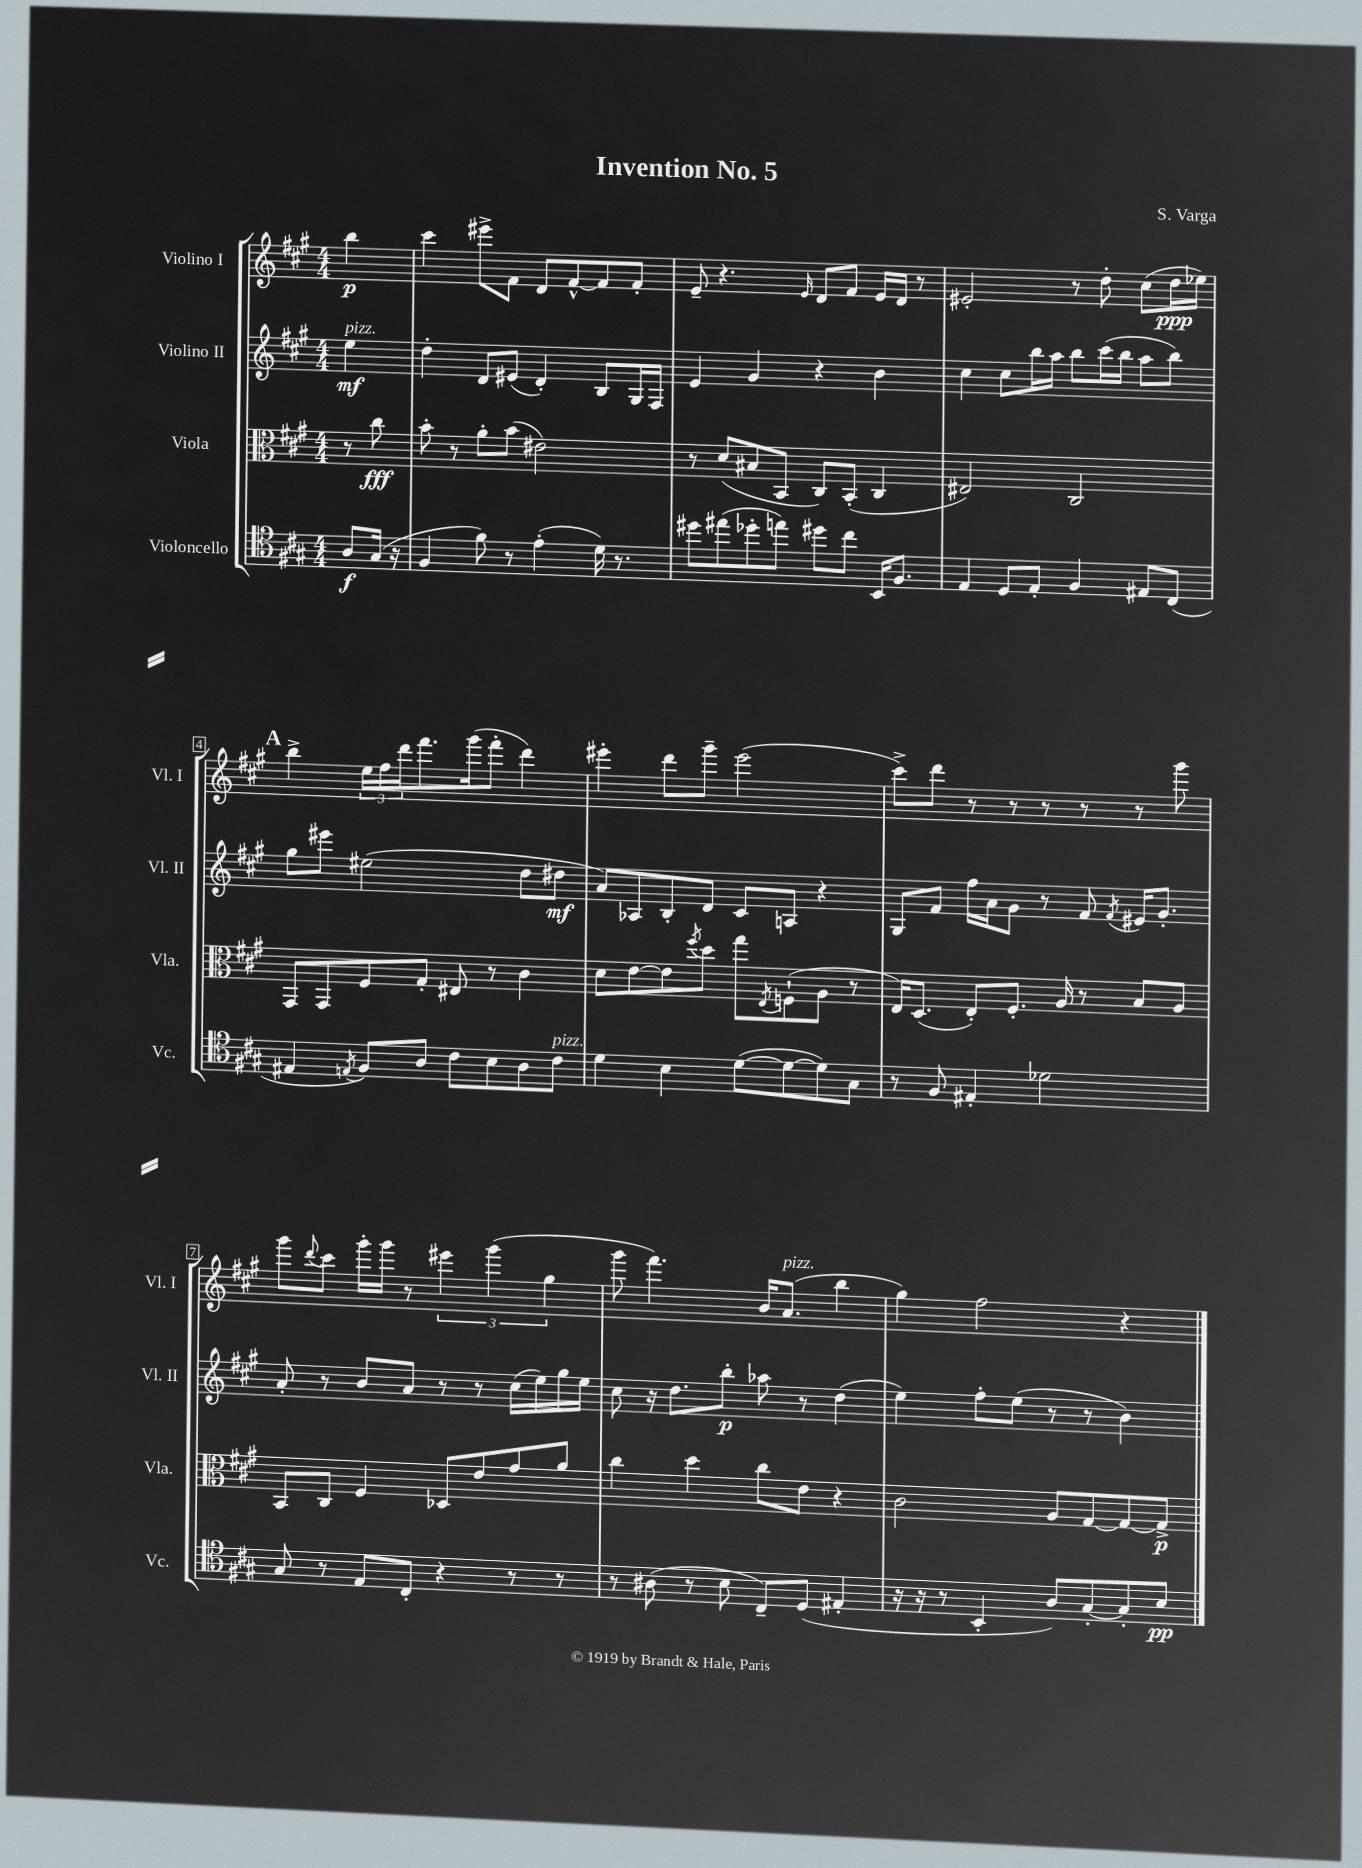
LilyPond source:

\header { title = "Invention No. 5" composer = "S. Varga" }
<<
\new StaffGroup <<
\new Staff = "s0" \with { instrumentName = "Violino I" shortInstrumentName = "Vl. I" } {
    \clef treble \key a \major \numericTimeSignature \time 4/4 \partial 4
    b''4\p |
    cis'''4 eis'''8-> fis'8 d'8 fis'8~-^ fis'8 fis'8-. |
    e'8-- r4. \grace { e'16 } d'8 fis'8 e'16 d'16 r8 |
    eis'2-. r8 d''8-. cis''8( d''16\ppp ees''16) |
    \mark \markup { \bold "A" } b''4-> \tuplet 3/2 { e''16 fis''16 d'''16 } fis'''8. gis'''16( fis'''8-. d'''4) |
    eis'''4-. d'''8 gis'''8-- eis'''2( |
    cis'''8->) d'''8 r8 r8 r8 r8 r8 gis'''8 |
    gis'''8 \appoggiatura { d'''8 } cis'''8 gis'''16-. gis'''16 r8 \tuplet 3/2 { eis'''4 gis'''4( gis''4 } |
    gis'''8 fis'''4.) b'16 a'8.^\markup { \italic "pizz." }( b''4 |
    gis''4) fis''2 r4 \bar "|." |
}
\new Staff = "s1" \with { instrumentName = "Violino II" shortInstrumentName = "Vl. II" } {
    \clef treble \key a \major \numericTimeSignature \time 4/4 \partial 4
    e''4\mf^\markup { \italic "pizz." } |
    d''4-. d'8 eis'8( d'4-.) b8 gis16 fis16 |
    e'4 gis'4 r4 b'4 |
    cis''4 cis''8 b''16 a''16 b''8 cis'''16( b''16 a''8 b''8) |
    \mark \markup { \bold "A" } gis''8 eis'''8 eis''2( d''8 dis''8\mf |
    a'8) aes8 b8-. d'8 cis'8 a8 r4 |
    gis8 fis'8 fis''16 a'16 gis'8 r8 fis'8 \acciaccatura { fis'8 } eis'16 gis'8.-. |
    a'8-. r8 b'8 a'8 r8 r8 cis''16( e''16) gis''16 e''16 |
    cis''8 r16 d''8. b''8-.\p aes''8 r8 d''4( |
    e''4) fis''8-. e''8( r8 r8 b'4) \bar "|." |
}
\new Staff = "s2" \with { instrumentName = "Viola" shortInstrumentName = "Vla." } {
    \clef alto \key a \major \numericTimeSignature \time 4/4 \partial 4
    r8 cis''8\fff |
    b'8-. r8 a'8-. b'8( eis'2) |
    r8 d'8( bis8 b,8 cis8) b,8-.( cis4 |
    eis2) cis2 |
    \mark \markup { \bold "A" } gis,8 gis,8 fis8 gis8-. eis8 r8 cis'4 |
    d'8 e'8~ e'8 \acciaccatura { fis''8 } d''8 gis''8 \acciaccatura { e8 } f8-!( a8 r8 |
    e16) d8.( e8-.) fis8.-. a16 r8 b8 a8 |
    b,8 cis8 fis4 des8 e'8 gis'8 a'8 |
    cis''4 d''4 cis''8 e'8 r4 |
    cis'2 a8 gis8~ gis8~ gis8->\p \bar "|." |
}
\new Staff = "s3" \with { instrumentName = "Violoncello" shortInstrumentName = "Vc." } {
    \clef tenor \key a \major \numericTimeSignature \time 4/4 \partial 4
    a8\f gis16( r16 |
    fis4 fis'8) r8 e'4-.( d'16) r8. |
    dis''8 eis''8( des''8-. e''8) dis''8 cis''8 b,16 fis8. |
    e4 d8 e8-. fis4 eis8 cis8( |
    \mark \markup { \bold "A" } eis4 \acciaccatura { e8 } fis8) a8 cis'8 b8 a8 cis'8^\markup { \italic "pizz." } |
    d'4 b4 d'8~( d'8~ d'8) gis8 |
    r8 fis8 eis4-. des'2 |
    gis8 r8 e8 cis8-. r4 r8 r8 |
    r8 ais8( r8 b8 cis8--) d8( eis4-. |
    r16 r16 r8 b,4-. a8) gis8~-. gis8-. b8\pp \bar "|." |
}
>>
>>
\layout { \context { \Score \override BarNumber.stencil = #(make-stencil-boxer 0.1 0.3 ly:text-interface::print) } }
